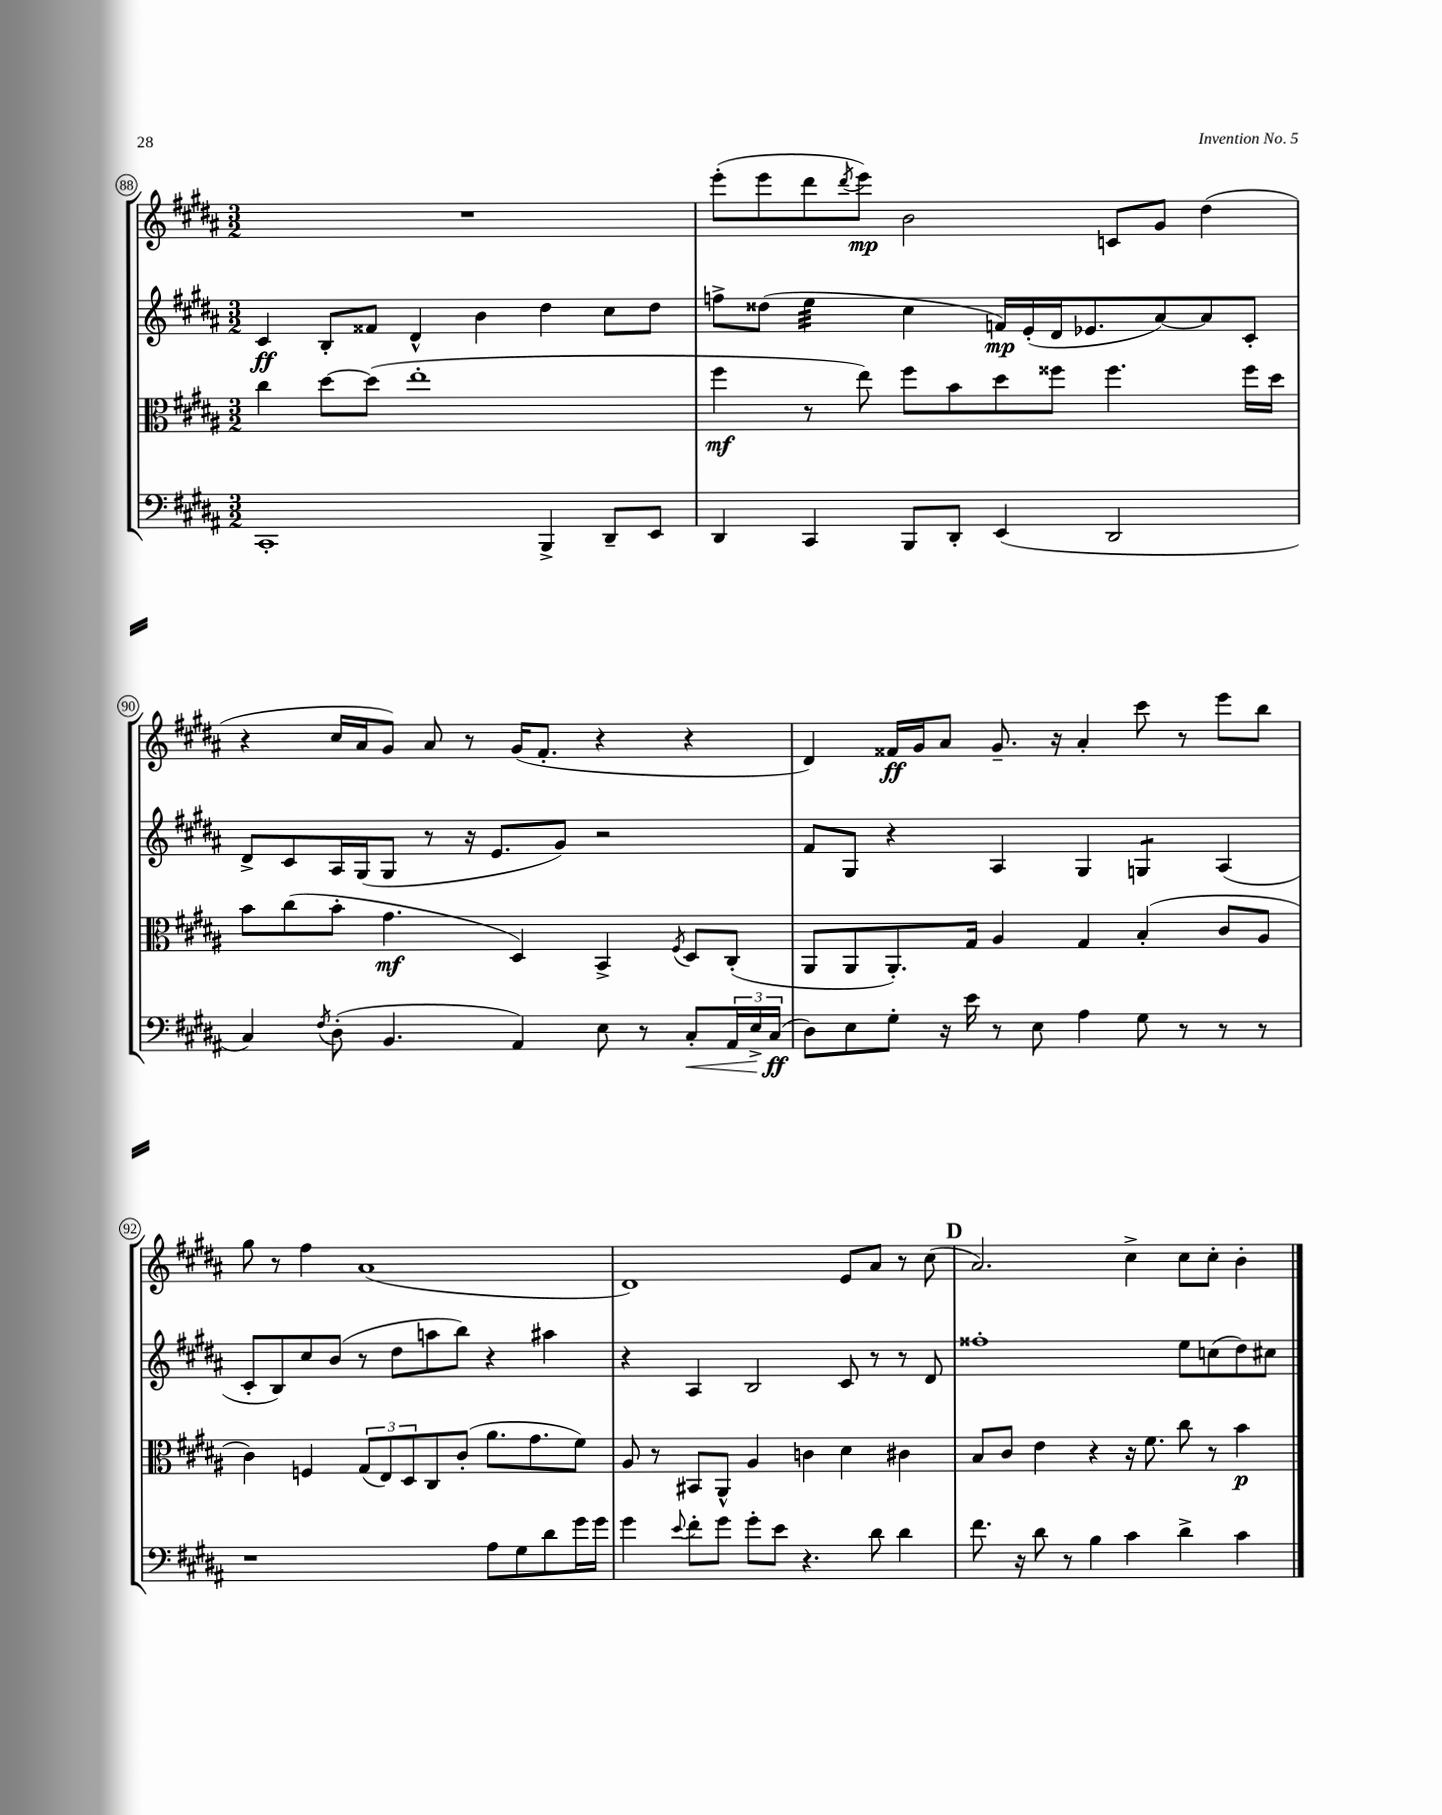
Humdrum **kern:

**kern	**kern	**kern	**kern
*staff4	*staff3	*staff2	*staff1
*clefF4	*clefC3	*clefG2	*clefG2
*k[f#c#g#d#a#]	*k[f#c#g#d#a#]	*k[f#c#g#d#a#]	*k[f#c#g#d#a#]
*M3/2	*M3/2	*M3/2	*M3/2
1CC#'	4cc#	4c#	1.r
.	[8dd#	8B'	.
.	(8dd#]	8f##	.
.	1ee'	4d#^^	.
.	.	4b	.
4BBB^	.	4dd#	.
8DD#~	.	8cc#	.
8EE	.	8dd#	.
=	=	=	=
4DD#	4ff#	8ff^	(8eee'
.	.	(8dd##	8eee
4CC#	8r	4ee	8ddd#
.	.	.	8qddd#
.	8ee)	.	8eee)
8BBB	8ff#	4cc#	2b
8DD#'	8b	.	.
(4EE	8dd#	16f)	.
.	.	(16e'	.
.	8ff##	16d#	.
.	.	8.e-	.
2DD#	4.ff##	.	8c
.	.	[8a#)	8g#
.	.	8a#]	(4dd#
.	16ff##	8c#'	.
.	16dd#	.	.
=	=	=	=
4C#)	8b	8d#^	4r
.	(8cc#	8c#	.
8qF#	.	.	.
(8D#'	8b'	16A#	16cc#
.	.	(16G#	16a#
4.BB	4.g#	8G#	8g#)
.	.	8r	8a#
.	.	16r	8r
.	.	8.e	.
4AA#)	4D#)	.	(16g#
.	.	.	8.f#'
.	.	8g#)	.
8E	4BB^	2r	4r
8r	.	.	.
.	8qF#	.	.
8C#'	8D#	.	4r
24AA#	(8C#'	.	.
24E^	.	.	.
(24C#	.	.	.
=	=	=	=
8D#)	8AA#	8f#	4d#)
8E	8AA#	8G#	.
8G#'	8.AA#')	4r	16f##
.	.	.	16g#
16r	.	.	8a#
16e	16G#	.	.
8r	4A#	4A#	8.g#~
8E	.	.	.
.	.	.	16r
4A#	4G#	4G#	4a#'
8G#	(4B'	4G	8ccc#
8r	.	.	8r
8r	8c#	(4A#	8eee
8r	8A#	.	8bb
=	=	=	=
1r	4c#)	8c#'	8gg#
.	.	8B)	8r
.	4F	8cc#	4ff#
.	.	(8b	.
.	(12G#	8r	(1a#
.	12E)	.	.
.	.	8dd#	.
.	12D#	.	.
.	8C#	8aa	.
.	(8c#'	8bb)	.
8A#	8.a#	4r	.
8G#	.	.	.
.	8.g#	.	.
8d#	.	4aa#	.
16g#	8f#)	.	.
16g#	.	.	.
=	=	=	=
4g#	8A#	4r	1d#)
.	8r	.	.
8qqe	.	.	.
8f#'	8BB#	4A#	.
8g#	8AA#^^	.	.
8g#'	4A#	2B	.
8e	.	.	.
4.r	4c	.	.
.	4d#	8c#	8e
8d#	.	8r	8a#
4d#	4c#	8r	8r
.	.	8d#	(8cc#
=	=	=	=
8.f#	8B	1ff##'	2.a#)
.	8c#	.	.
16r	.	.	.
8d#	4e	.	.
8r	.	.	.
4B	4r	.	.
4c#	16r	.	4cc#^
.	8.f#	.	.
4d#^	8cc#	8ee	8cc#
.	8r	(8cc	8cc#'
4c#	4b	8dd#)	4b'
.	.	8cc#	.
==	==	==	==
*-	*-	*-	*-
